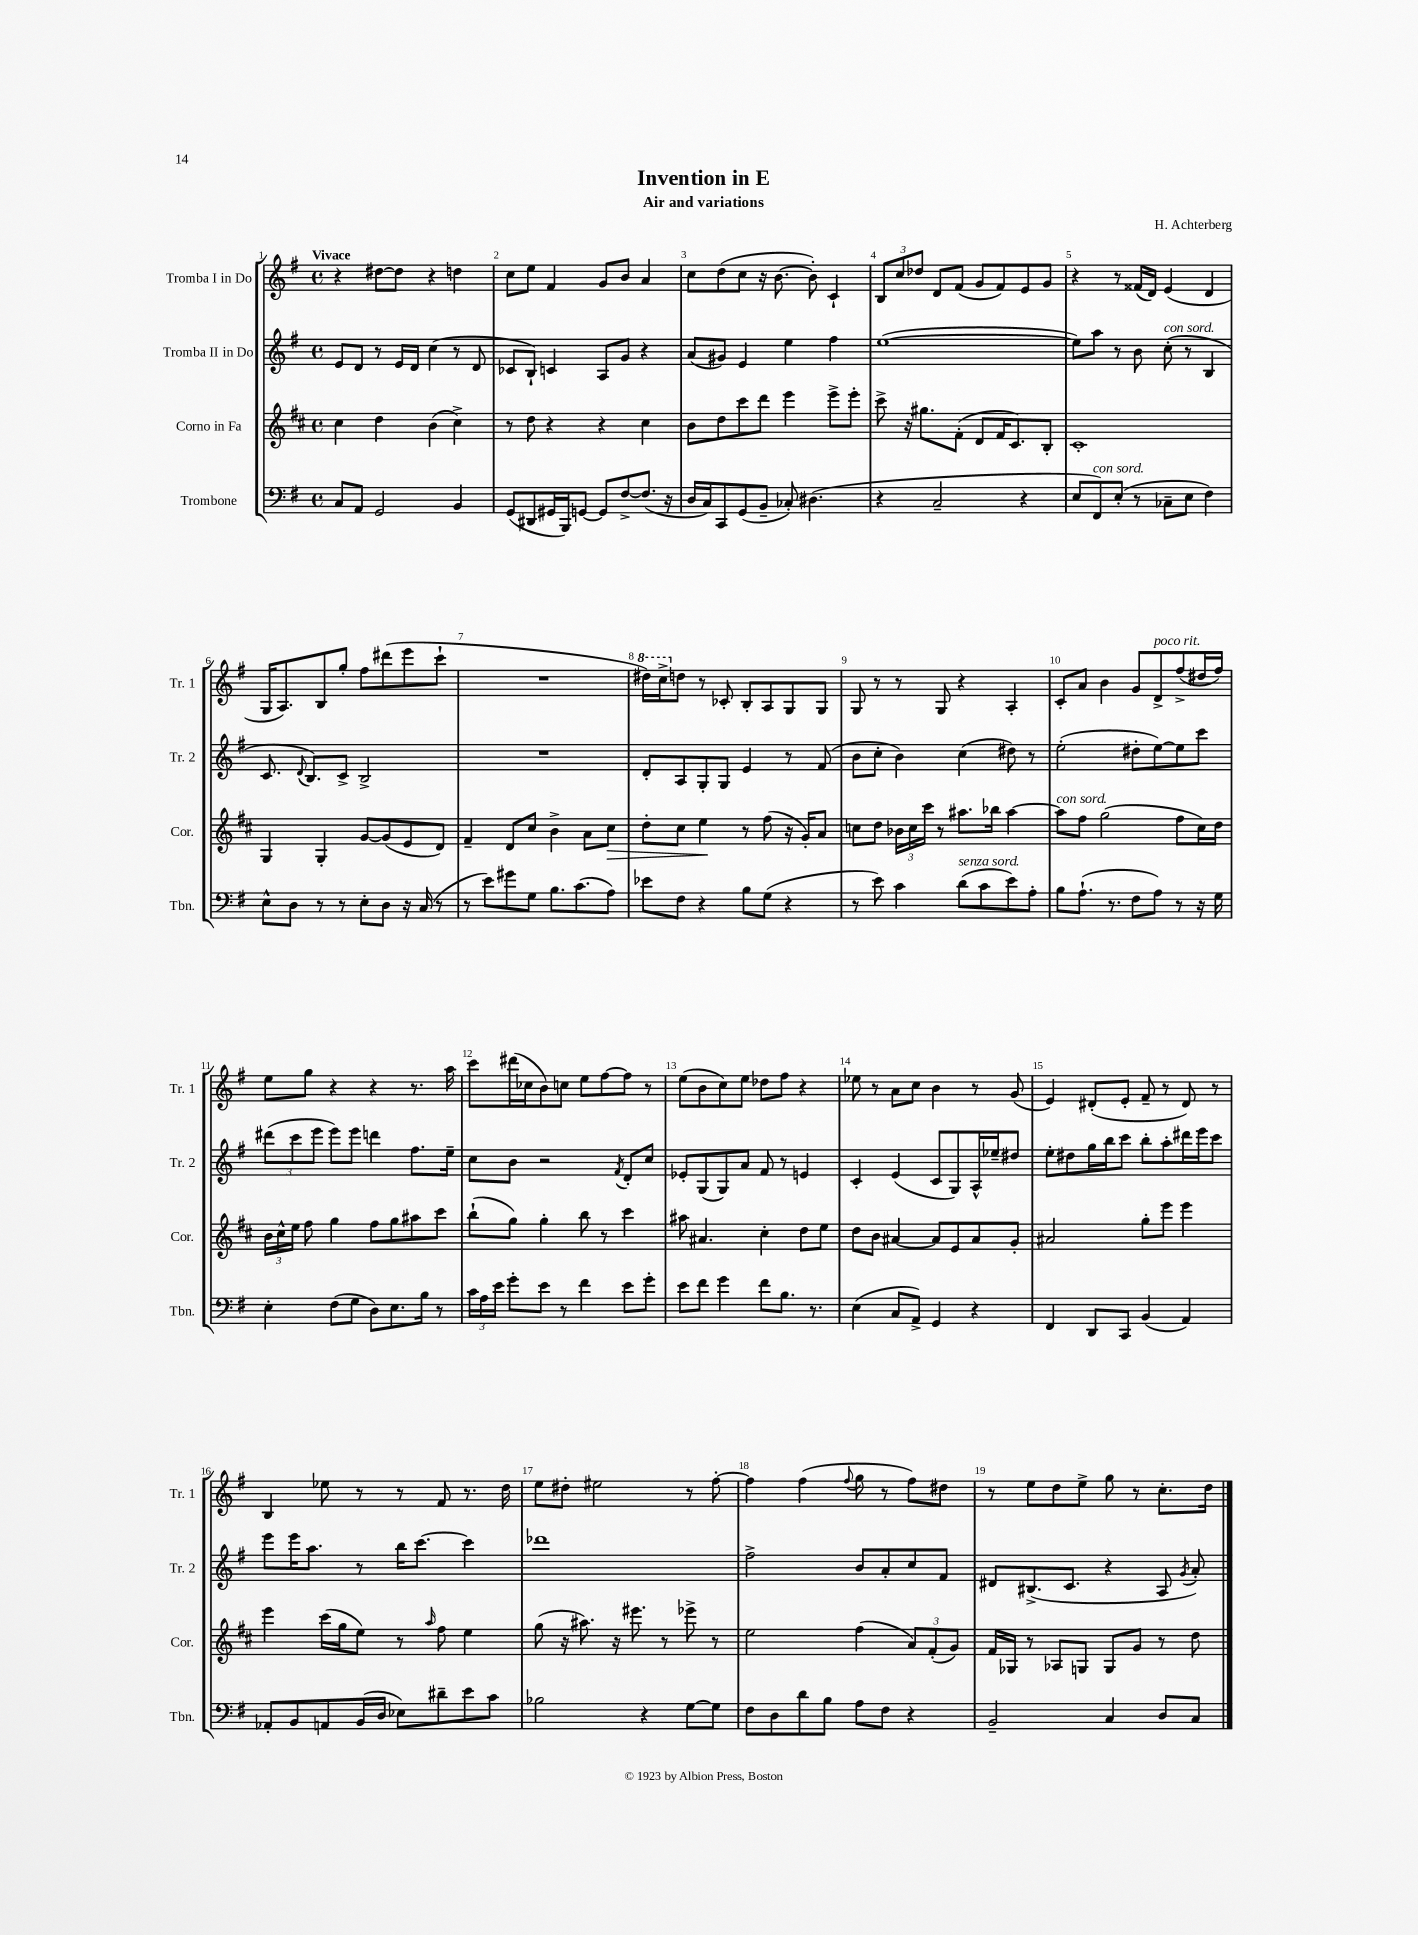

**kern	**kern	**dynam	**kern	**kern
*part4	*part3	*part3	*part2	*part1
*staff4	*staff3	*staff3	*staff2	*staff1
*I"Trombone	*I"Corno in Fa	*	*I"Tromba II in Do	*I"Tromba I in Do
*I'Tbn.	*I'Cor.	*	*I'Tr. 2	*I'Tr. 1
*clefF4	*clefG2	*	*clefG2	*clefG2
*k[f#]	*k[f#c#]	*	*k[f#]	*k[f#]
*M4/4	*M4/4	*	*M4/4	*M4/4
*met(c)	*met(c)	*	*met(c)	*met(c)
=1	=1	=1	=1	=1
!	!	!	!	!LO:TX:a:B:t=Vivace
8C/L	4cc#\	.	8e/L	4r
8AA/J	.	.	8d/J	.
2GG/	4dd\	.	8r	[8dd#X\L
.	.	.	16e/LL	8dd#\J]
.	.	.	16d/JJ	.
.	(4b\	.	(4cc\	4r
4BB/	4cc#^\)	.	8r	4ddn\
.	.	.	8d/	.
=2	=2	=2	=2	=2
(8GG/L	8r	.	8c-X/L	8cc\L
8DD#X/	8dd\	.	8B`/J)	8ee\J
16GG#X/L	4r	.	4cn/	4f#/
16BBB/J)	.	.	.	.
[8GGn/J	.	.	.	.
8GG/L]	4r	.	8A/L	8g/L
[8F#^/	.	.	8g/J	8b/J
(8.F#/J]	4cc#\	.	4r	4a/
16r	.	.	.	.
=3	=3	=3	=3	=3
16D/LL	8b\L	.	(8a/L	8cc\L
16C/J)	.	.	.	.
8CC/	8dd\	.	8g#X/J)	(8dd\
(8GG/	8ccc#\	.	4e/	8cc\J
8BB~/J	8ddd\J	.	.	16r
.	.	.	.	[8.b\
8C-X'/)	4eee\	.	4ee\	.
(4.D#X\	.	.	.	8b'\])
.	8eee^\L	.	4ff#\	4c`/
.	8eee'\J	.	.	.
=4	=4	=4	=4	=4
4r	8ccc#^\	.	([1ee	12B/L
.	.	.	.	12cc/
.	16r	.	.	.
.	.	.	.	12dd-X/J
.	8.gg#X\L	.	.	.
2C~/	.	.	.	8d/L
.	(8f#'\J	.	.	(8f#/J
.	8d/L	.	.	8g/L
.	16f#/K	.	.	8f#/)
.	8.c#/)	.	.	.
4r	.	.	.	8e/
.	8B'/J	.	.	8g/J
=5	=5	=5	=5	=5
8E/L	1c#'	.	8ee\L])	4r
!LO:TX:a:i:t=con sord.	!	!	!	!
8FF#/)	.	.	8aa\J	.
(8E'/J	.	.	8r	8r
8r	.	.	8b\	(16f##X/LL
.	.	.	.	16d/JJ)
!	!	!	!LO:TX:a:i:t=con sord.	!
8C-X~\L	.	.	(8cc'\	(4e/
8E\J	.	.	8r	.
4F#\)	.	.	4B/	4d/
!!LO:LB:g=z
=6	=6	=6	=6	=6
8E^^\L	4G/	.	8.c/	16G/KL
.	.	.	.	8.A/)
8D\J	.	.	.	.
.	.	.	8qqd/	.
.	.	.	8.B/L)	.
8r	4G'/	.	.	8B/
8r	.	.	8c^/J	8gg'/J
8E'\L	[8g/L	.	2B^/	8ff#\L
8D\J	(8g/]	.	.	(8ddd#X\
16r	8e/	.	.	8eee\
(16C/	.	.	.	.
8r	8d/J)	.	.	8ccc`\J
=7	=7	=7	=7	=7
8r	4f#~/	.	1r	1r
8e\L)	.	.	.	.
8g#X\	8d/L	.	.	.
8G\J	8cc#/J	.	.	.
8.B\L	4b^\	.	.	.
(8.c\	.	.	.	.
.	8a\L	.	.	.
!	!	!LO:HP:b	!	!
8A\J)	8cc#\J	>	.	.
=8	=8	=8	=8	=8
*	*	*	*	*8va
8e-X\L	8dd'\L	.	8d'/L	16ddd#X\LL)
.	.	.	.	16ccc^\J
*	*	*	*	*X8va
8F#\J	8cc#\J	.	8A/	8ddn\J
4r	4ee\	.	8G'/	8r
.	.	.	8G/J	8c-X'/
8B\L	8r	]	4e/	8B'/L
(8G\J	(8ff#\	.	.	8A/
4r	16r	.	8r	8G/
.	16g'/KL)	.	.	.
.	8a/J	.	(8f#/	8G/J
=9	=9	=9	=9	=9
8r	8ccn\L	.	8b\L	8G/
8e\)	8dd\J	.	8cc'\J	8r
4c\	24b-X\LL	.	4b\)	8r
.	24cc\	.	.	.
.	24ccc#\JJ	.	.	.
.	8r	.	.	8G/
!LO:TX:a:i:t=senza sord.	!	!	!	!
(8d\L	8.aa#X\L	.	(4cc\	4r
8c\	.	.	.	.
.	16bb-X\Jk	.	.	.
8e\)	[4aa#\	.	8dd#X\)	4A'/
8A'\J	.	.	8r	.
=10	=10	=10	=10	=10
!	!LO:TX:a:i:t=con sord.	!	!	!
8B\L	8aa#\L]	.	(2ee'\	8c'/L
(8.A`\J	8ff#\J	.	.	8a/J
.	(2gg\	.	.	4b\
8.r	.	.	.	.
8F#\L	.	.	8dd#X'\L	8g/L
!	!	!	!	!LO:TX:a:i:t=poco rit.
8A\J)	.	.	[8ee\)	8d^/
8r	8ff#\L	.	8ee\]	(8ff#^/
16r	16cc#\L)	.	8ccc\J	16dd#X/L
16G\	16dd\JJ	.	.	16ff#/JJ)
!!LO:LB:g=z
=11	=11	=11	=11	=11
4E'\	24b\LL	.	(12ddd#X\L	8ee\L
.	24cc#^^\	.	.	.
.	24ee\JJ	.	12ccc\	.
.	8ff#\	.	.	8gg\J
.	.	.	12eee\J	.
(8F#\L	4gg\	.	8eee\L)	4r
8G\J	.	.	8eee\J	.
8D\L)	8ff#\L	.	4dddn\	4r
8.E\	8gg\	.	.	.
.	8aa#X\	.	8.ff#\L	8.r
16B\Jk	.	.	.	.
8r	8ccc#\J	.	.	.
.	.	.	16ee~\Jk	16aa\
=12	=12	=12	=12	=12
24c\LL	(8bb`\L	.	8cc\L	8ccc\L
24A\	.	.	.	.
24e\JJ	.	.	.	.
8g'\L	8gg\J)	.	8b\J	(16ddd#X\L
.	.	.	.	16cc-X\J
8e\J	4gg'\	.	2r	8b\)
8r	.	.	.	8ccn\J
4f#\	8bb\	.	.	8ee\L
.	8r	.	.	[8ff#\
.	.	.	8qf#/	.
8e\L	4ccc#\	.	8d'/L	8ff#\J]
8g'\J	.	.	8cc/J	8r
=13	=13	=13	=13	=13
8e\L	8aa#X\	.	8e-X'/L	(8ee\L
8f#\J	4.a#X/	.	(8G/	8b\
4g\	.	.	8G/)	8cc\)
.	.	.	8a/J	8ee\J
8f#\L	4cc#'\	.	8f#/	8dd-X\L
8.B\J	.	.	8r	8ff#\J
.	8dd\L	.	4en/	4r
8.r	.	.	.	.
.	8ee\J	.	.	.
=14	=14	=14	=14	=14
(4E\	8dd\L	.	4c'/	8ee-X\
.	8b\J	.	.	8r
8C/L	[4a#X/	.	(4e/	8a\L
8AA^/J)	.	.	.	8cc\J
4GG/	8a#/L]	.	8c/L	4b\
.	8e/	.	8G/)	.
4r	8a#/	.	16A^^/L	8r
.	.	.	16ee-X~/J	.
.	8g'/J	.	8dd#X/J	(8g/
=15	=15	=15	=15	=15
4FF#/	2a#X/	.	8ee'\L	4e/)
.	.	.	8dd#X\	.
8DD/L	.	.	16gg\L	(8d#X'/L
.	.	.	16bb\J	.
8CC/J	.	.	8ccc\J	8e'/J
(4BB/	8gg'\L	.	8bb'\L	8f#~/
.	8eee\J	.	8aa'\	8r
4AA/)	4eee\	.	16ddd#X\L	8d#/)
.	.	.	16eee\J	.
.	.	.	8ccc\J	8r
!!LO:LB:g=z
=16	=16	=16	=16	=16
8AA-X'/L	4eee\	.	8eee\L	4B/
8BB/	.	.	16eee\K	.
.	.	.	8.aa\J	.
8AAn/	(16ccc#\LL	.	.	8ee-X\
.	16gg\J	.	.	.
(16BB/L	8ee\J)	.	8r	8r
16D/JJ	.	.	.	.
8E-X\L)	8r	.	16bb\KL	8r
.	.	.	[8.ccc\J	.
.	16qqaa/	.	.	.
8d#X~\	8ff#\	.	.	8f#/
8e\	4ee\	.	4ccc\]	8.r
8c\J	.	.	.	.
.	.	.	.	16dd\
=17	=17	=17	=17	=17
2B-X\	(8gg\	.	1ddd-X	8ee\L
.	16r	.	.	8dd#X'\J
.	8.aa#X\)	.	.	.
.	.	.	.	2ee#X\
.	16r	.	.	.
.	8.eee#X\	.	.	.
4r	.	.	.	.
.	8r	.	.	.
[8G\L	8eee-X^\	.	.	8r
8G\J]	8r	.	.	[8ff#'\
=18	=18	=18	=18	=18
8F#\L	2ee\	.	2ff#^\	4ff#\]
8D\	.	.	.	.
8d\	.	.	.	(4ff#\
8B\J	.	.	.	.
.	.	.	.	8qqff#/
8A\L	(4ff#\	.	8b/L	8gg\
8F#\J	.	.	8a'/	8r
4r	12a/L)	.	8cc/	8ff#\L)
.	(12f#'/	.	.	.
.	.	.	8f#/J	8dd#X\J
.	12g/J)	.	.	.
=19	=19	=19	=19	=19
2BB~/	16f#/LL	.	8d#X/L	8r
.	16G-X/JJ	.	.	.
.	8r	.	(8.B#X^/	8ee\L
.	8A-X/L	.	.	8dd\
.	.	.	8.c/J	.
.	8Gn/J	.	.	8ee^\J
4C/	8G/L	.	4r	8gg\
.	8g/J	.	.	8r
8D/L	8r	.	8A/	8.cc'\L
.	.	.	8qg/	.
8C/J	8dd\	.	8a'/)	.
.	.	.	.	16dd\Jk
==	==	==	==	==
*-	*-	*-	*-	*-
